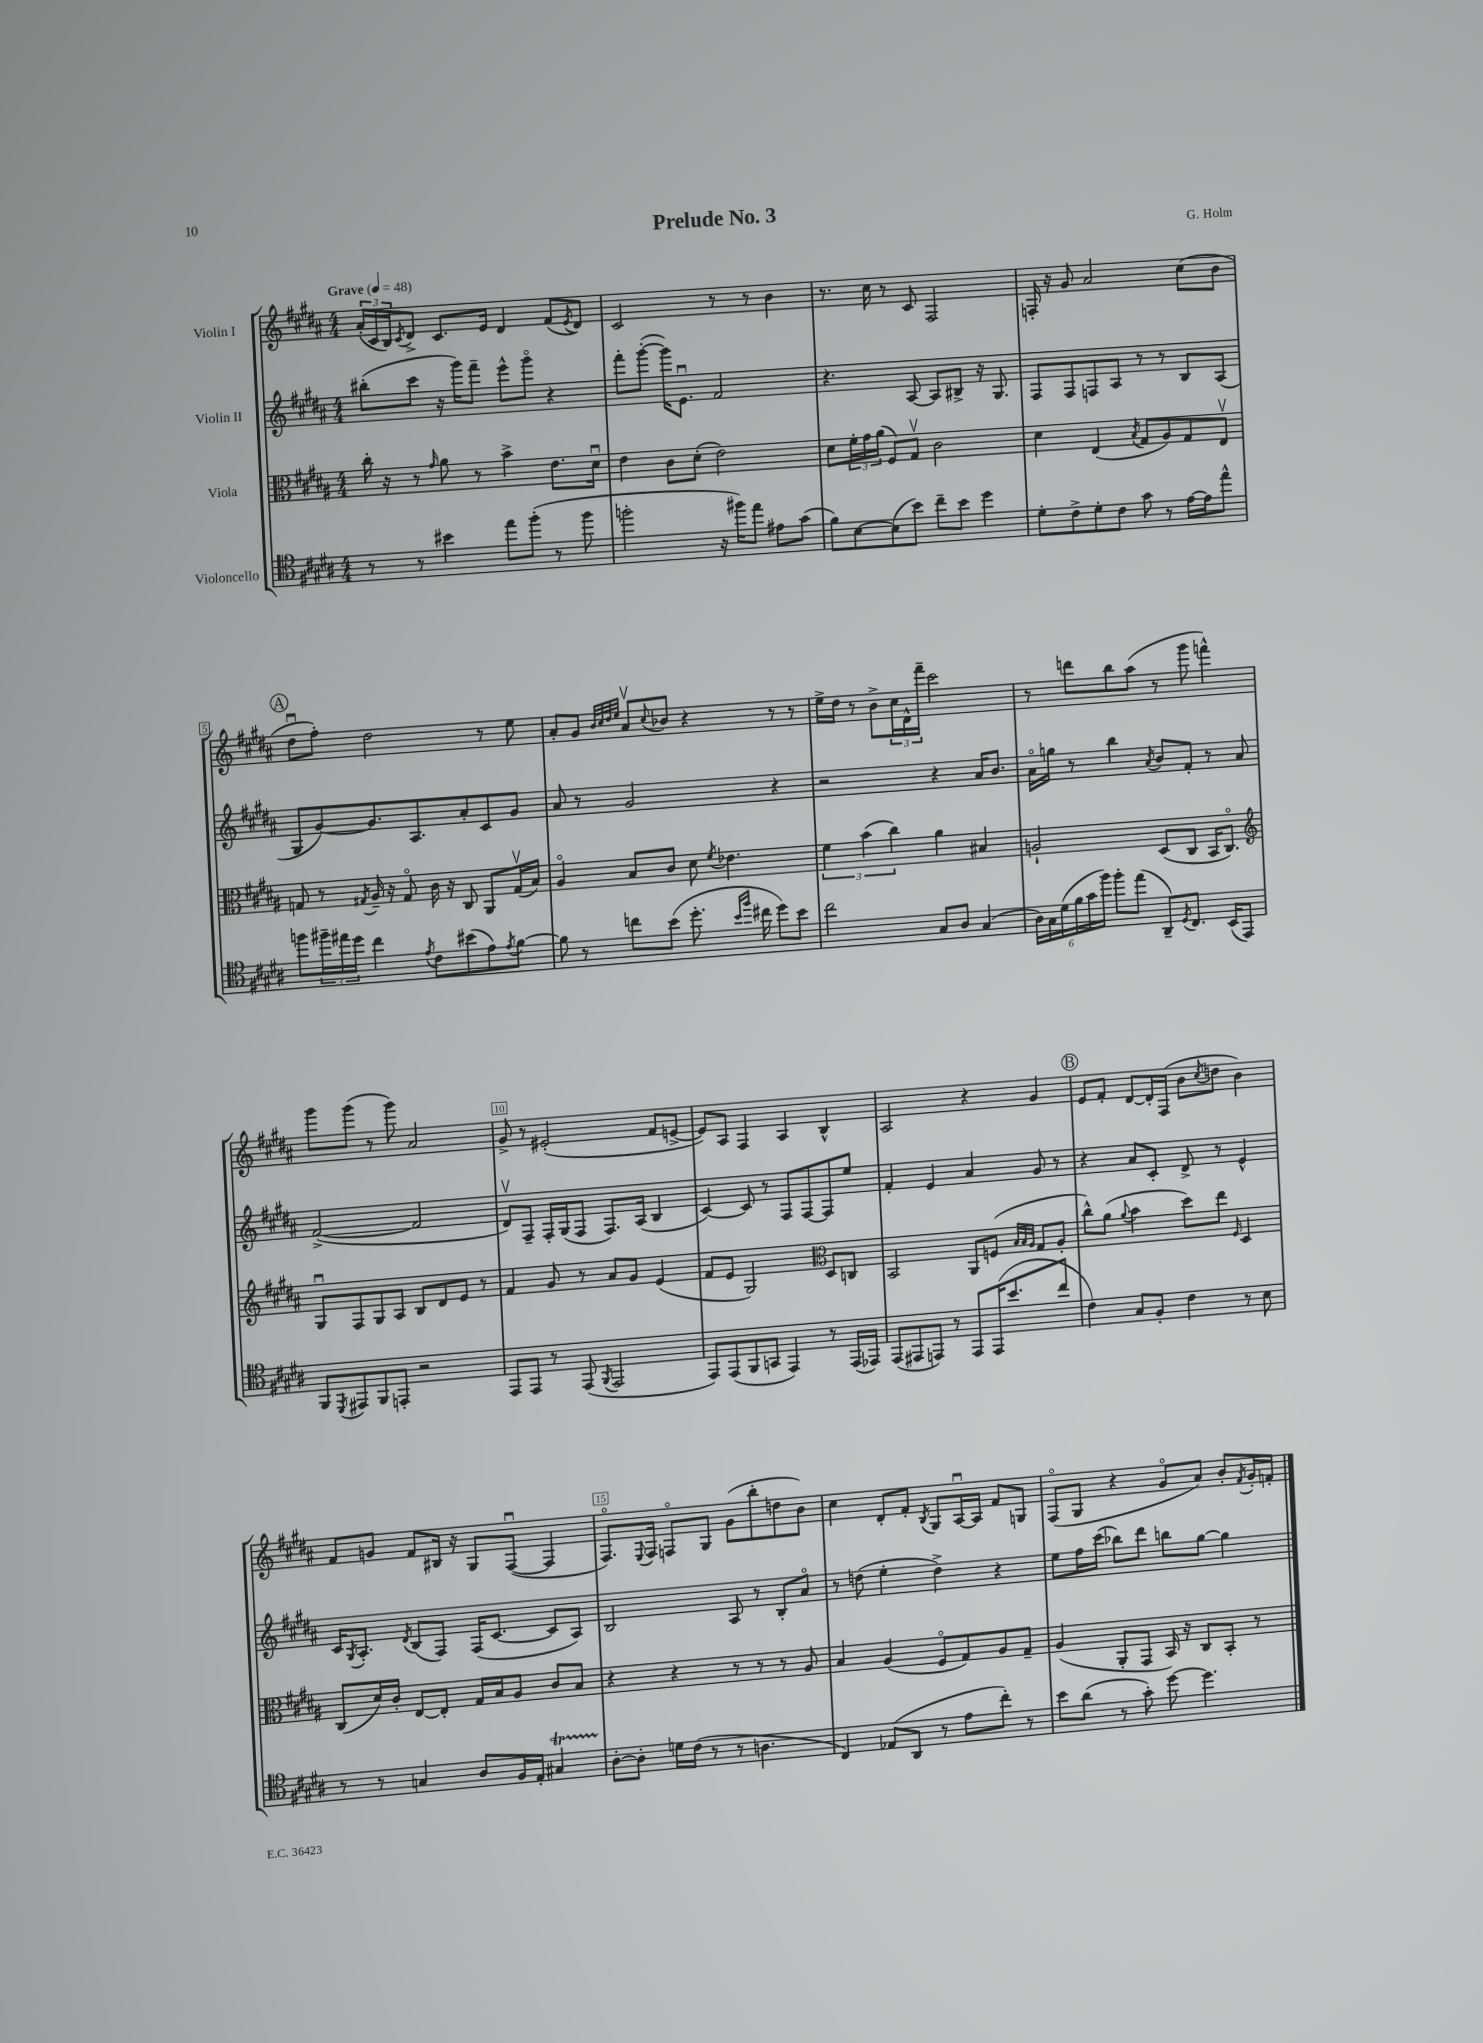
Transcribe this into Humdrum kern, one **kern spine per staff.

**kern	**kern	**kern	**kern
*part4	*part3	*part2	*part1
*staff4	*staff3	*staff2	*staff1
*I"Violoncello	*I"Viola	*I"Violin II	*I"Violin I
*clefC4	*clefC3	*clefG2	*clefG2
*k[f#c#g#d#a#]	*k[f#c#g#d#a#]	*k[f#c#g#d#a#]	*k[f#c#g#d#a#]
*M4/4	*M4/4	*M4/4	*M4/4
*MM48	*MM48	*MM48	*MM48
=1	=1	=1	=1
!	!	!	!LO:TX:a:B:t=Grave
8r	16cc#'\	(8bb#X'\L	(24a#'/LL
.	.	.	24c#/
.	16r	.	.
.	.	.	24B/J)
.	.	.	8qc#/
8r	8r	8ccc#\J	8d#^/J
.	16qqg#/	.	.
4b#X\	8a#\	16r	8.c#/L
.	.	16ggg#\KL)	.
.	8r	8fff#~\J	.
.	.	.	16e/Jk
8ee\L	4b^\	8eee^^\L	4d#/
(8ff#'\J	.	8ggg#\J	.
8r	8.e\L	4r	(8f#/L
.	.	.	8qe/
8ff#\	.	.	8d#/J)
.	16d#u\Jk	.	.
=2	=2	=2	=2
2ffn'\	4e\	8fff#'\L	2c#/
.	.	([8ggg#'\J	.
.	8c#\L	16ggg#\KL])	.
.	.	8.eu\J	.
.	(8d#'\J	.	.
16r	2e\)	2f#/	8r
16ff#X\KL)	.	.	.
8ee\J	.	.	8r
8e#X\L	.	.	4b\
(8g#\J	.	.	.
=3	=3	=3	=3
8f#\L)	8d#\L	4.r	8.r
[8B\	24f#'\L	.	.
.	24g#\	.	.
.	.	.	16cc#\
.	(24a#\JJ	.	.
(8B\]	8F#/L)	.	8r
8b\J)	8G#v/J	[8A#/	8c#/
8cc#~\L	2c#\	8A#/L]	2F#/
8b\J	.	8B#X^/J	.
4dd#\	.	16r	.
.	.	8.G#/	.
=4	=4	=4	=4
8d#'\L	4d#\	8F#/L	16Fn'/
.	.	.	16r
8c#^\	.	8F#/	8g#/
8d#'\	(4E/	8Fn/	2a#/
8c#\J	.	8A#/J	.
.	8qB/	.	.
8g#\	8G#/L	8r	.
8r	8A#/)	8r	.
[16e\LL	8G#/	8B/L	(8cc#\L
16e\J]	.	.	.
8ee^^\J	8Ev/J	(8A#/J	8b\J
!!LO:LB:g=z
!!LO:REH:place=s1:t=A
=5	=5	=5	=5
8ffn\L	8Gn/	8G#/L	8dd#u\L
24ff#X~\L	8r	[8g#/)	8ff#'\J)
24ee#X\	.	.	.
24dd#\JJ	.	.	.
.	8qG#X/	.	.
4cc#\	16A#~/	8.g#/]	2dd#\
.	16r	.	.
.	8G#/	.	.
.	.	8.A#/	.
8qe/	.	.	.
8c#\L	16c#\	.	.
.	16r	.	.
(8b#X\	8C#/	8a#'/	.
8e\)	8AA#/L	8c#/	8r
8qe/	.	.	.
[8f#\J	(16G#v/L	8g#/J	8ee\
.	16B/JJ)	.	.
=6	=6	=6	=6
8f#\]	4A#/	8a#/	8a#'/L
8r	.	8r	8g#/J
.	.	.	32qqb/LLL
.	.	.	32qqcc#/
.	.	.	32qqdd#/
.	.	.	32qqee/JJJ
8ccn\L	8B/L	2g#/	8a#v/L
.	.	.	8qqcc#/
(8b\J	8c#/J	.	8b-X/J
8.dd#'\	8d#\	.	4r
.	8qf#/	.	.
.	4.e-X\	.	.
16qqb/LL	.	.	.
16qqff#/JJ	.	.	.
16cc#X\	.	.	.
8dd#\L)	.	4r	8r
8b\J	.	.	8r
=7	=7	=7	=7
2cc#\	6f#\	2r	16ee^\LL
.	.	.	16dd#\JJ
.	.	.	8r
.	(6b\	.	.
.	.	.	8b^\L
.	6cc#\)	.	.
.	.	.	24cc#\L
.	.	.	24d#^^\
.	.	.	24fff#~\JJ
8G#/L	4a#\	4r	2ccc#\
8A#/J	.	.	.
(4G#/	4B#X/	16a#/KL	.
.	.	8.b/J	.
=8	=8	=8	=8
24A#\LL)	2An`/	16a#\LL	8r
24G#\	.	.	.
.	.	16ggn\JJ	.
(24d#\	.	.	.
24f#\	.	8r	8dddn\L
24g#\	.	.	.
24ff#\JJ)	.	.	.
8ff#'\L	.	4bb\	8bb\
(8ee\J	.	.	(8aa#\J
.	.	8qa#/	.
8AA#~/L)	(8D#/L	8b/L	8r
8qD#/	.	.	.
8.C#/J	8C#/J	8f#'/J	8ggg#\
.	16BB/KL	8r	4fffn^^\)
(16BB/KL	8.C#/J)	.	.
8EE/J)	.	8a#/	.
!!LO:LB:g=z
=9	=9	=9	=9
*	*clefG2	*	*
8FF#/L	8G#u/L	([2f#^/	8ggg#\L
8qDD#/	.	.	.
8EE#X/	8F#/	.	(8ggg#\J
8FF#/	8G#/	.	8r
8EEn'/J	8A#/J	.	8ggg#\)
2r	8B/L	2f#/]	2a#/
.	8d#/	.	.
.	8e/J	.	.
.	8r	.	.
=10	=10	=10	=10
8EE/L	4f#/	8d#v/L)	8g#^/
8EE/J	.	8F#~/J	8r
8r	8g#/	16F#'/LL	(2e#X'/
.	.	(16G#/J	.
(8EE/	8r	8F#/J	.
8qFF#/	.	.	.
2EE/	8a#/L	8.F#/L)	.
.	8g#/J	.	.
.	.	(16A#/Jk	.
.	(4e/	4B/	8f#/L
.	.	.	[8en^/J
=11	=11	=11	=11
8EE/L)	8f#/L	[4c#/)	8e/L])
(8EE/	8e/J	.	8A#/J
8FF#/	2G#/)	8c#/]	4F#/
8GGn/J	.	8r	.
4EE/)	.	8F#/L	4A#/
.	.	[8F#/	.
*	*clefC3	*	*
8r	8D#/L	8F#/]	4B^^/
(16EE/LL	8Cn/J	8ee/J	.
16EE-X/JJ)	.	.	.
=12	=12	=12	=12
(8EE/L	2BB/	4f#'/	2A#/
8EE#X/	.	.	.
8EEn/J)	.	4e/	.
8r	.	.	.
8EE/L	8AA#/L	4a#/	4r
(16EE/K	(8Fn/J	.	.
8.b/	.	.	.
.	32qqB/LLL	.	.
.	32qqB/	.	.
.	32qqA#/JJJ	.	.
.	8G#/L	8g#/	4g#/
8cc#/J	8A#'/J	8r	.
!!LO:REH:place=s1:t=B
=13	=13	=13	=13
4c#\)	8cc#^^\L)	4r	8e/L
.	(8a#\J	.	8f#'/J
.	8qqa#/	.	.
8G#/L	4b\	8a#/L	[8d#/L
8F#'/J	.	8c#'/J	16d#'/L]
.	.	.	(16F#/JJ
4c#\	8dd#\L)	8d#^/	8b\L
.	.	.	8qcc#/
.	8ee\J	8r	8ddn\J
.	16qqF#/	.	.
8r	4D#/	4e^^/	4b\)
8B\	.	.	.
!!LO:LB:g=z
=14	=14	=14	=14
8r	(8C#/L	16c#/KL	8f#/L
.	.	8qG#/	.
.	.	8.A#'/J	.
8r	16d#/L)	.	8gn/J
.	16c#'/JJ	.	.
.	.	8qd#/	.
4Gn/	[8E/L	(8B/L	8f#/L
.	8E'/J]	8F#/J)	16B#X/Jk
.	.	.	16r
8A#/L	16G#/LL	(16F#/KL	8G#/L
.	16B/J	[8.c#/J	.
16F#/L	8A#/J	.	([8F#u/J
16E'/JJ	.	.	.
4G#XT/	8c#/L	8c#/L]	4F#/]
.	8B/J	8A#/J)	.
=15	=15	=15	=15
[8A#'\L	4r	2B/	8.F#/L)
8A#'\J]	.	.	.
.	.	.	8qqE/
.	.	.	16F#/Jk
16dn\LL	4r	.	8Fn/L
(16c#\JJ	.	.	.
8r	.	.	8G#/J
8r	8r	8A#/	(8g#\L
4.An\	8r	8r	8bb'\
.	8r	8B'/L	8ddn\
.	8A#/	8a#/J	8b\J)
=16	=16	=16	=16
4C#/)	4B/	8r	4cc#\
.	.	(8ddn\	.
(8E-X/L	(4A#/	4ee'\	8d#'/L
8AA#/J	.	.	8f#'/J
.	.	.	8qB/
8r	8F#/L	4dd^\)	8G#/L
8e\L	8G#/)	.	[16A#u/L
.	.	.	16A#/JJ]
8cc#'\J)	8A#/	4r	8f#/L
8r	8G#~/J	.	8Gn/J
=17	=17	=17	=17
8b\L	(4A#/	8ee\L	(8F#/L
(8a#\J	.	16ff#\L	8G#/J
.	.	(16ccc#\JJ	.
8r	8AA#'/L	8bb-X\L)	4r
8g#'\)	8GG#/J	8ddd#\J	.
[8dd#\	16BB/)	8bbn\L	8g#/L
.	16r	.	.
4.dd#\]	8C#/L	[8gg#\J	8a#/J)
.	8BB'/J	4gg#\]	8b'/L
.	.	.	8qf#/
.	8r	.	16g#'/L
.	.	.	16fn'/JJ
==	==	==	==
*-	*-	*-	*-
